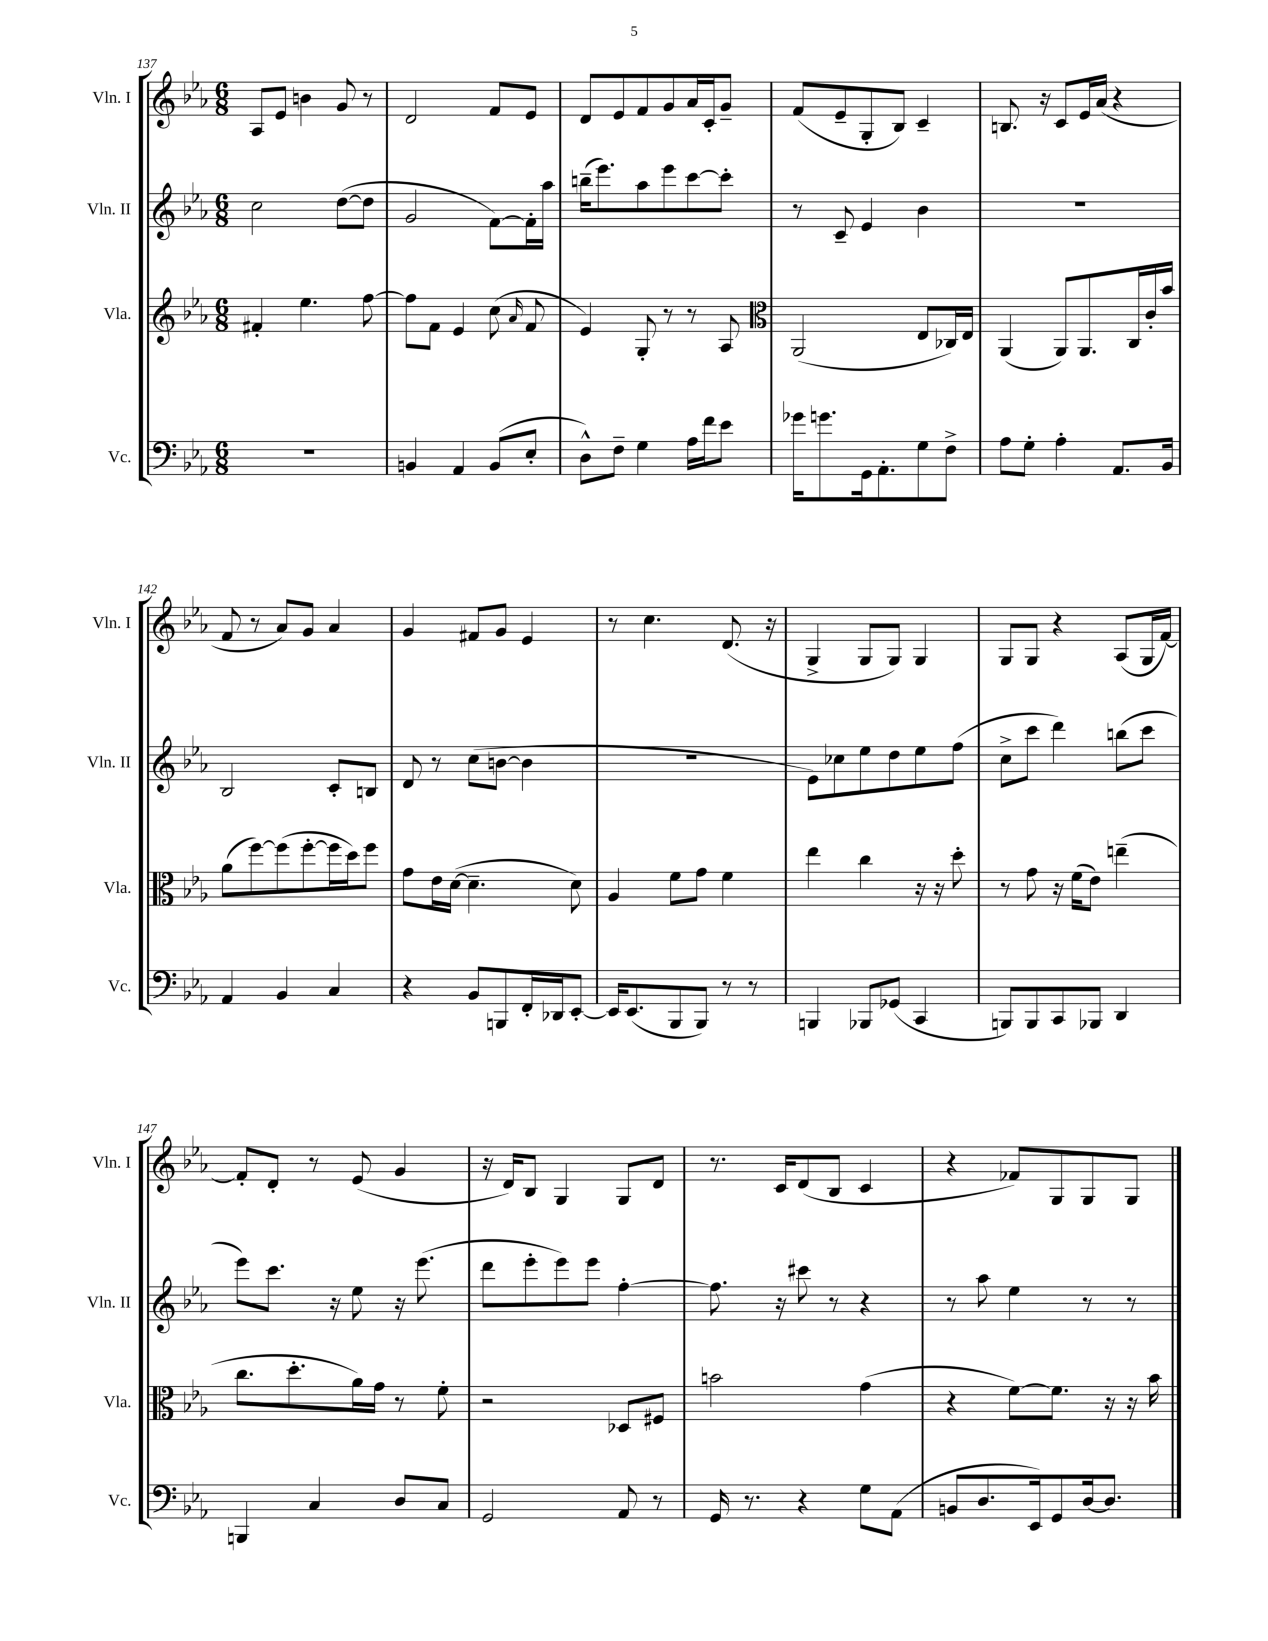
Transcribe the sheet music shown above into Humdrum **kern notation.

**kern	**kern	**kern	**kern
*part4	*part3	*part2	*part1
*staff4	*staff3	*staff2	*staff1
*I"Vc.	*I"Vla.	*I"Vln. II	*I"Vln. I
*I'Vc.	*I'Vla.	*I'Vln. II	*I'Vln. I
*clefF4	*clefG2	*clefG2	*clefG2
*k[b-e-a-]	*k[b-e-a-]	*k[b-e-a-]	*k[b-e-a-]
*M6/8	*M6/8	*M6/8	*M6/8
=137	=137	=137	=137
2.r	4f#X'/	2cc\	8A-/L
.	.	.	8e-/J
.	4.ee-\	.	4bn\
.	.	([8dd\L	8g/
.	[8ff\	8dd\J]	8r
=138	=138	=138	=138
4BBn/	8ff\L]	2g/	2d/
.	8f\J	.	.
4AA-/	4e-/	.	.
(8BB/L	(8cc\	[8f\L)	8f/L
.	16qqa-/	.	.
8E-'/J	8f/	16f'\L]	8e-/J
.	.	16aa-\JJ	.
=139	=139	=139	=139
8D^^\L)	4e-/)	(16bbn~\KL	8d/L
.	.	8.eee-\)	.
8F~\J	.	.	8e-/
4G\	8G'/	8aa-\	8f/
.	8r	8eee-\	8g/
16A-\LL	8r	[8ccc\	16a-/L
16f\J	.	.	16c'/J
8e-\J	8A-/	8ccc'\J]	8g~/J
=140	=140	=140	=140
*	*clefC3	*	*
16g-X\KL	(2AA-/	8r	(8f/L
8.gn\	.	.	.
.	.	8c~/	8e-~/
16GG\k	.	4e-/	8G'/
8.AA-'\	.	.	.
.	.	.	8B-/J)
8G\	8E-/L	4b-\	4c~/
8F^\J	16C-X/L)	.	.
.	16E-/JJ	.	.
=141	=141	=141	=141
8A-\L	(4AA-/	2.r	8.Bn/
8G'\J	.	.	.
.	.	.	16r
4A-'\	8AA-/L)	.	8c/L
.	8.AA-/	.	16e-/L
.	.	.	(16a-/JJ
8.AA-/L	.	.	4r
.	16C/L	.	.
.	16c'/	.	.
16BB-/Jk	16b-/JJ	.	.
!!LO:LB:g=z
=142	=142	=142	=142
4AA-/	(8a-\L	2B-/	8f/
.	[8ff\)	.	8r
4BB-/	(8ff\]	.	8a-/L)
.	[8ff'\	.	8g/J
4C/	16ff\L]	8c'/L	4a-/
.	16dd\J)	.	.
.	8ff\J	8Bn/J	.
=143	=143	=143	=143
4r	8g\L	8d/	4g/
.	16e-\L	8r	.
.	([16d\JJ	.	.
8BB-/L	4.d~\]	(8cc\L	8f#X/L
8BBBn/	.	[8bn\J	8g/J
16FF'/L	.	4b\]	4e-/
16DD-X/J	.	.	.
[8EE-'/J	8d\)	.	.
=144	=144	=144	=144
16EE-/KL]	4A-/	2.r	8r
(8.EE-/	.	.	.
.	.	.	4.cc\
8BBB-/	8f\L	.	.
8BBB-/J)	8g\J	.	.
8r	4f\	.	(8.d/
8r	.	.	.
.	.	.	16r
=145	=145	=145	=145
4BBBn/	4ee-\	8e-\L)	4G^/
.	.	8cc-X\	.
8BBB-X/L	4cc\	8ee-\	8G/L
(8GG-X/J	.	8dd\	8G/J)
4CC/	16r	8ee-\	4G/
.	16r	.	.
.	8dd'\	(8ff\J	.
=146	=146	=146	=146
8BBBn/L)	8r	8cc^\L	8G/L
8BBB/	8g\	8ccc\J	8G/J
8CC/	16r	4ddd\)	4r
.	(16f\KL	.	.
8BBB-X/J	8e-\J)	.	.
4DD/	(4een~\	(8bbn\L	(8A-/L
.	.	8ccc\J	16G/L
.	.	.	[16f/JJ)
!!LO:LB:g=z
=147	=147	=147	=147
4BBBn/	8.cc\L	8eee-\L)	8f'/L]
.	.	8.ccc\J	8d'/J
.	8.dd'\	.	.
4C/	.	.	8r
.	.	16r	.
.	16a-\L)	8ee-\	(8e-/
.	16g\JJ	.	.
8D/L	8r	16r	4g/
.	.	(8.eee-\	.
8C/J	8f'\	.	.
=148	=148	=148	=148
2GG/	2r	8ddd\L	16r
.	.	.	16d/KL)
.	.	8eee-'\	8B-/J
.	.	8eee-\)	4G/
.	.	8eee-\J	.
8AA-/	8D-X/L	[4ff'\	8G/L
8r	8F#X/J	.	8d/J
=149	=149	=149	=149
16GG/	2bn\	8.ff\]	8.r
8.r	.	.	.
.	.	16r	16c/KL
4r	.	8ccc#X\	(8d/
.	.	8r	8B-/J
8G\L	(4g\	4r	4c/
(8AA-\J	.	.	.
=150	=150	=150	=150
8BBn/L	4r	8r	4r
8.D/	.	8aa-\	.
.	[8f\L)	4ee-\	8f-X/L)
16EE-/k)	.	.	.
8GG/	8.f\J]	.	8G/
[16D/k	.	8r	8G/
8.D/J]	16r	.	.
.	16r	8r	8G/J
.	16b-\	.	.
==	==	==	==
*-	*-	*-	*-
